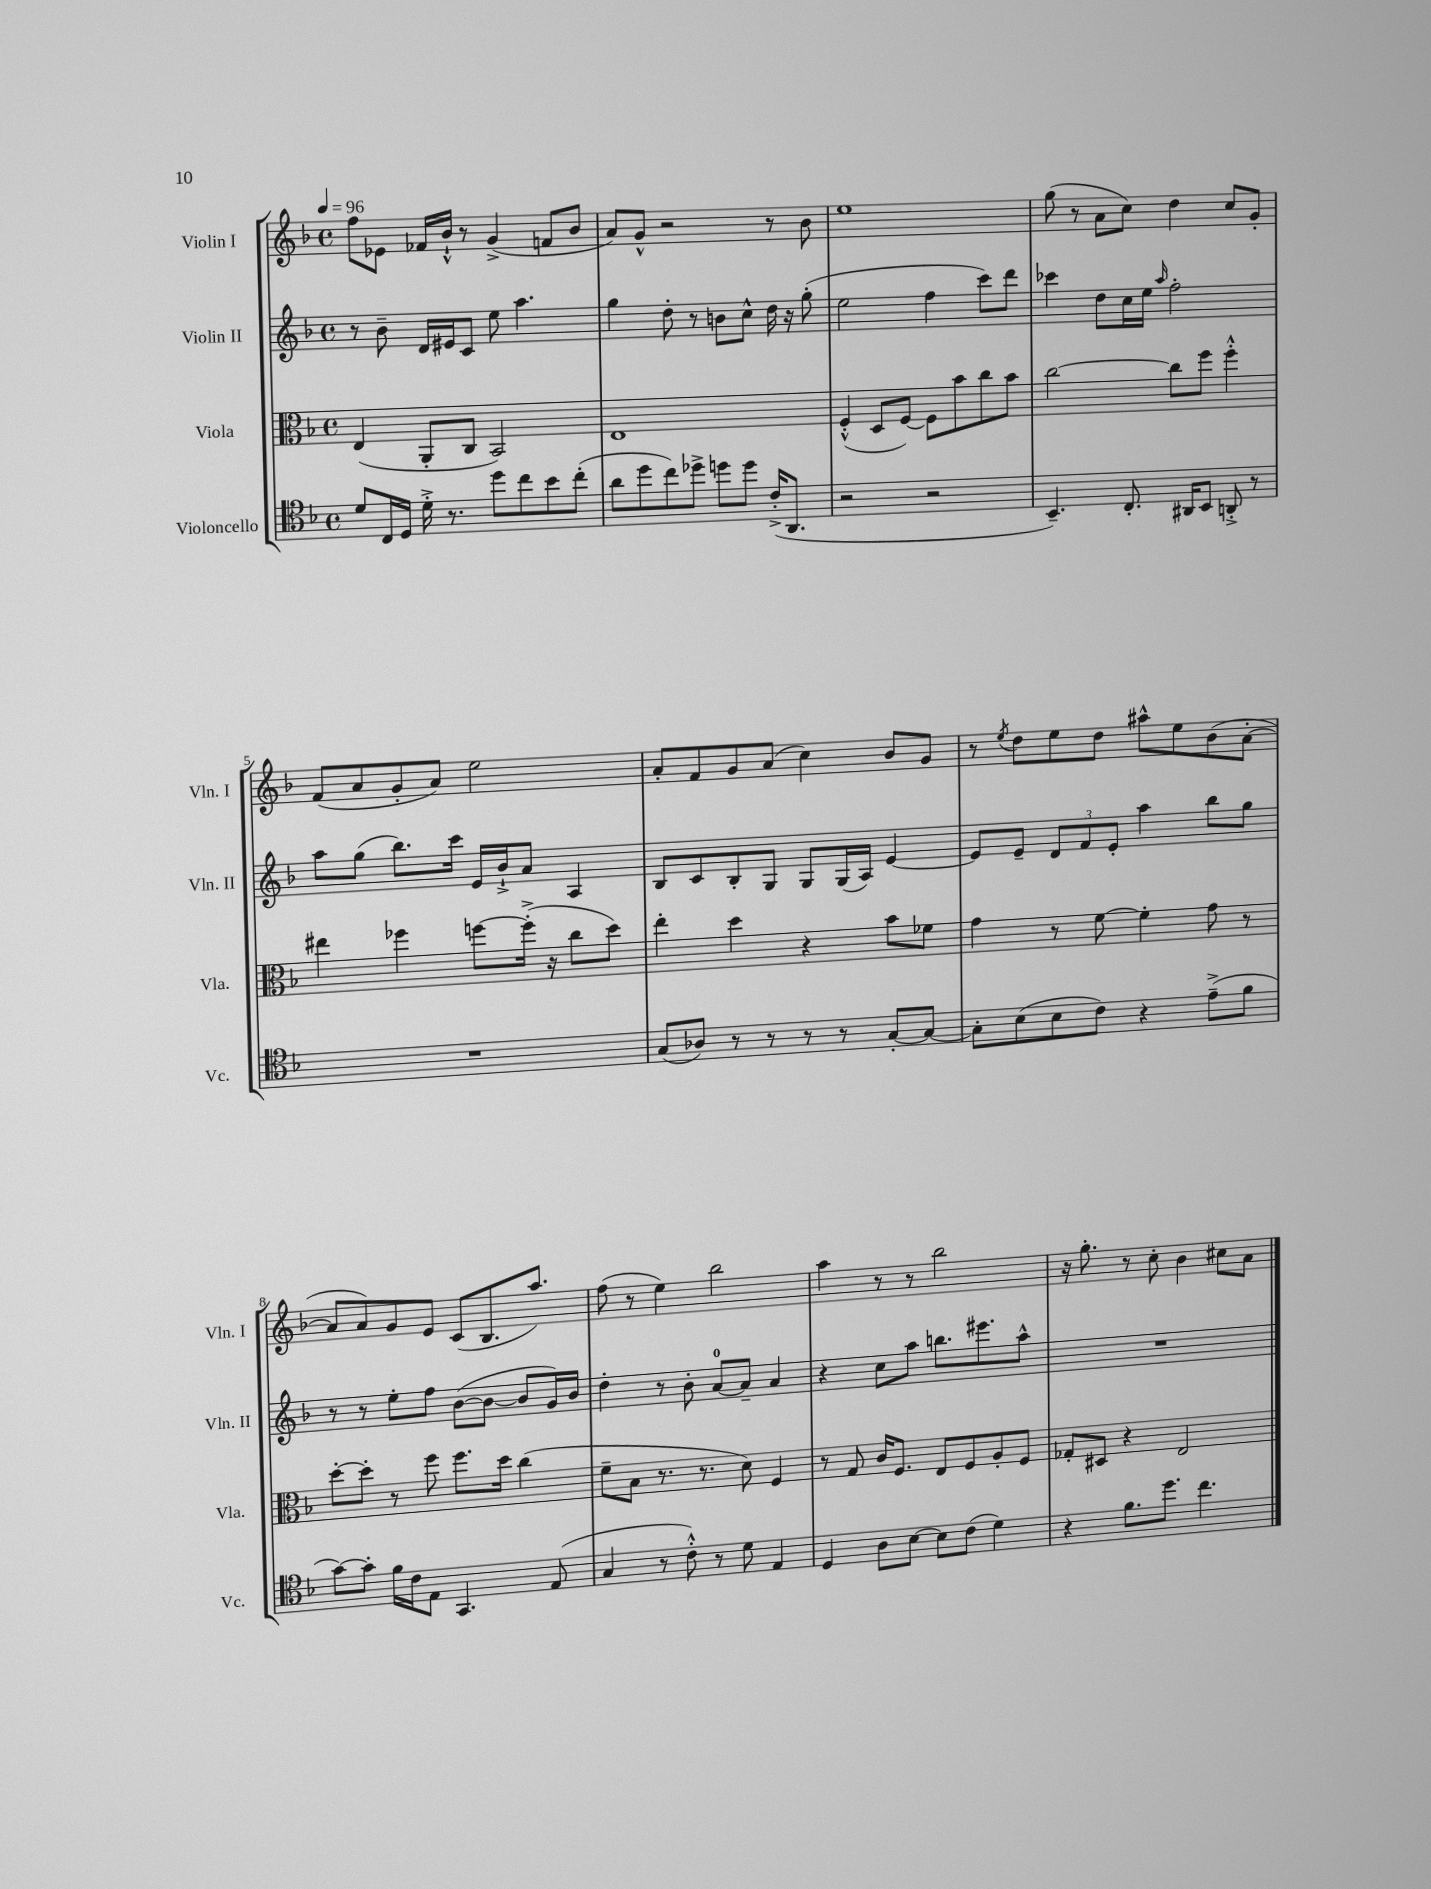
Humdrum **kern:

**kern	**kern	**kern	**kern
*staff4	*staff3	*staff2	*staff1
*clefC4	*clefC3	*clefG2	*clefG2
*k[b-]	*k[b-]	*k[b-]	*k[b-]
*M4/4	*M4/4	*M4/4	*M4/4
*met(c)	*met(c)	*met(c)	*met(c)
*MM96	*MM96	*MM96	*MM96
8d	(4E	8r	8ff
16C	.	8b-~	8e-
16D	.	.	.
16d'^	8AA'	16d	16f-
8.r	.	16e#	16b-`^^
.	8C	8c	8r
8dd	2BB-)	8ee	(4g^
8cc	.	4.aa	.
8b-	.	.	8f
(8cc'	.	.	8b-
=	=	=	=
8a	1E	4gg	8a)
8dd	.	.	8g^^
8cc)	.	8dd'	2r
8dd-^	.	8r	.
8dd	.	8b	.
8dd	.	8cc^^	.
(16c'^	.	16dd	8r
8.AA	.	16r	.
.	.	(8gg'	8b-
=	=	=	=
2r	(4F'^^	2ee	1ee
.	8D	.	.
.	[8F)	.	.
2r	8F]	4ff	.
.	8b-	.	.
.	8cc	8ccc)	.
.	8b-	8ddd	.
=	=	=	=
4.BB-~)	[2cc	4ccc-	(8gg
.	.	.	8r
.	.	8dd	8a
8.C'	.	16cc	8cc)
.	.	16ee	.
.	.	16qqaa	.
.	8cc]	2ff'	4dd
16AA#	.	.	.
8BB-	8ff	.	.
8AA'^	4ff'^^	.	8cc
8r	.	.	8g'
=	=	=	=
1r	4ee#	8aa	(8f
.	.	(8gg	8a
.	4ff-	8.bb-)	8g'
.	.	.	8a)
.	.	16ccc	.
.	[8ff	16e	2ee
.	.	16b-`^	.
.	(16ff'^]	8a	.
.	16r	.	.
.	8cc	4A	.
.	8dd)	.	.
=	=	=	=
(8G	4ee'	8B-	8a'
8A-)	.	8c	8f
8r	4dd	8B-'	8g
8r	.	8G	(8a
8r	4r	8G	4cc)
8r	.	(16G	.
.	.	16A)	.
[8G'	8b-	[4e	8b-
8G_	8f-	.	8g
=	=	=	=
8G']	4g	8e]	8r
.	.	.	8qee
(8B-	.	8e~	8dd
8B-	8r	12d	8ee
.	.	12f	.
8c)	[8f	.	8dd
.	.	12e'	.
4r	4f']	4aa	8aa#^^
.	.	.	8ee
(8e~^	8g	8bb-	(8b-
8f	8r	8gg	[8a'
=	=	=	=
[8g)	[8dd'	8r	8a]
8g']	8dd']	8r	8a)
16f	8r	8ee'	8g
16c	.	.	.
8E	8ff	8ff	8e
4.GG	8.ff	([8b-	(8c
.	.	8b-_	8.B-
.	16dd	.	.
.	(4cc	8b-]	.
.	.	.	8.aa)
(8E	.	16g)	.
.	.	16b-	.
=	=	=	=
4G	8f~	4dd'	(8ff
.	8B-	.	8r
8r	8.r	8r	4ee)
8c'^^)	.	8b-'	.
.	8.r	.	.
8r	.	[8a	2bb-
8d	8d)	8a~]	.
4E	4F	4a	.
=	=	=	=
4D	8r	4r	4aa
.	8G	.	.
8A	16c	8cc	8r
.	8.F	.	.
[8B-	.	8aa	8r
8B-]	8E	8.bb	2bb-
(8c	8F	.	.
.	.	8.eee#	.
4d)	8A'	.	.
.	8F	8aa^^	.
=	=	=	=
4r	8G-'	1r	16r
.	.	.	8.gg'
.	8D#	.	.
8.f	4r	.	8r
.	.	.	8cc'
8.dd	.	.	.
.	2E	.	4b-
4.cc	.	.	.
.	.	.	8cc#
.	.	.	8a
==	==	==	==
*-	*-	*-	*-
